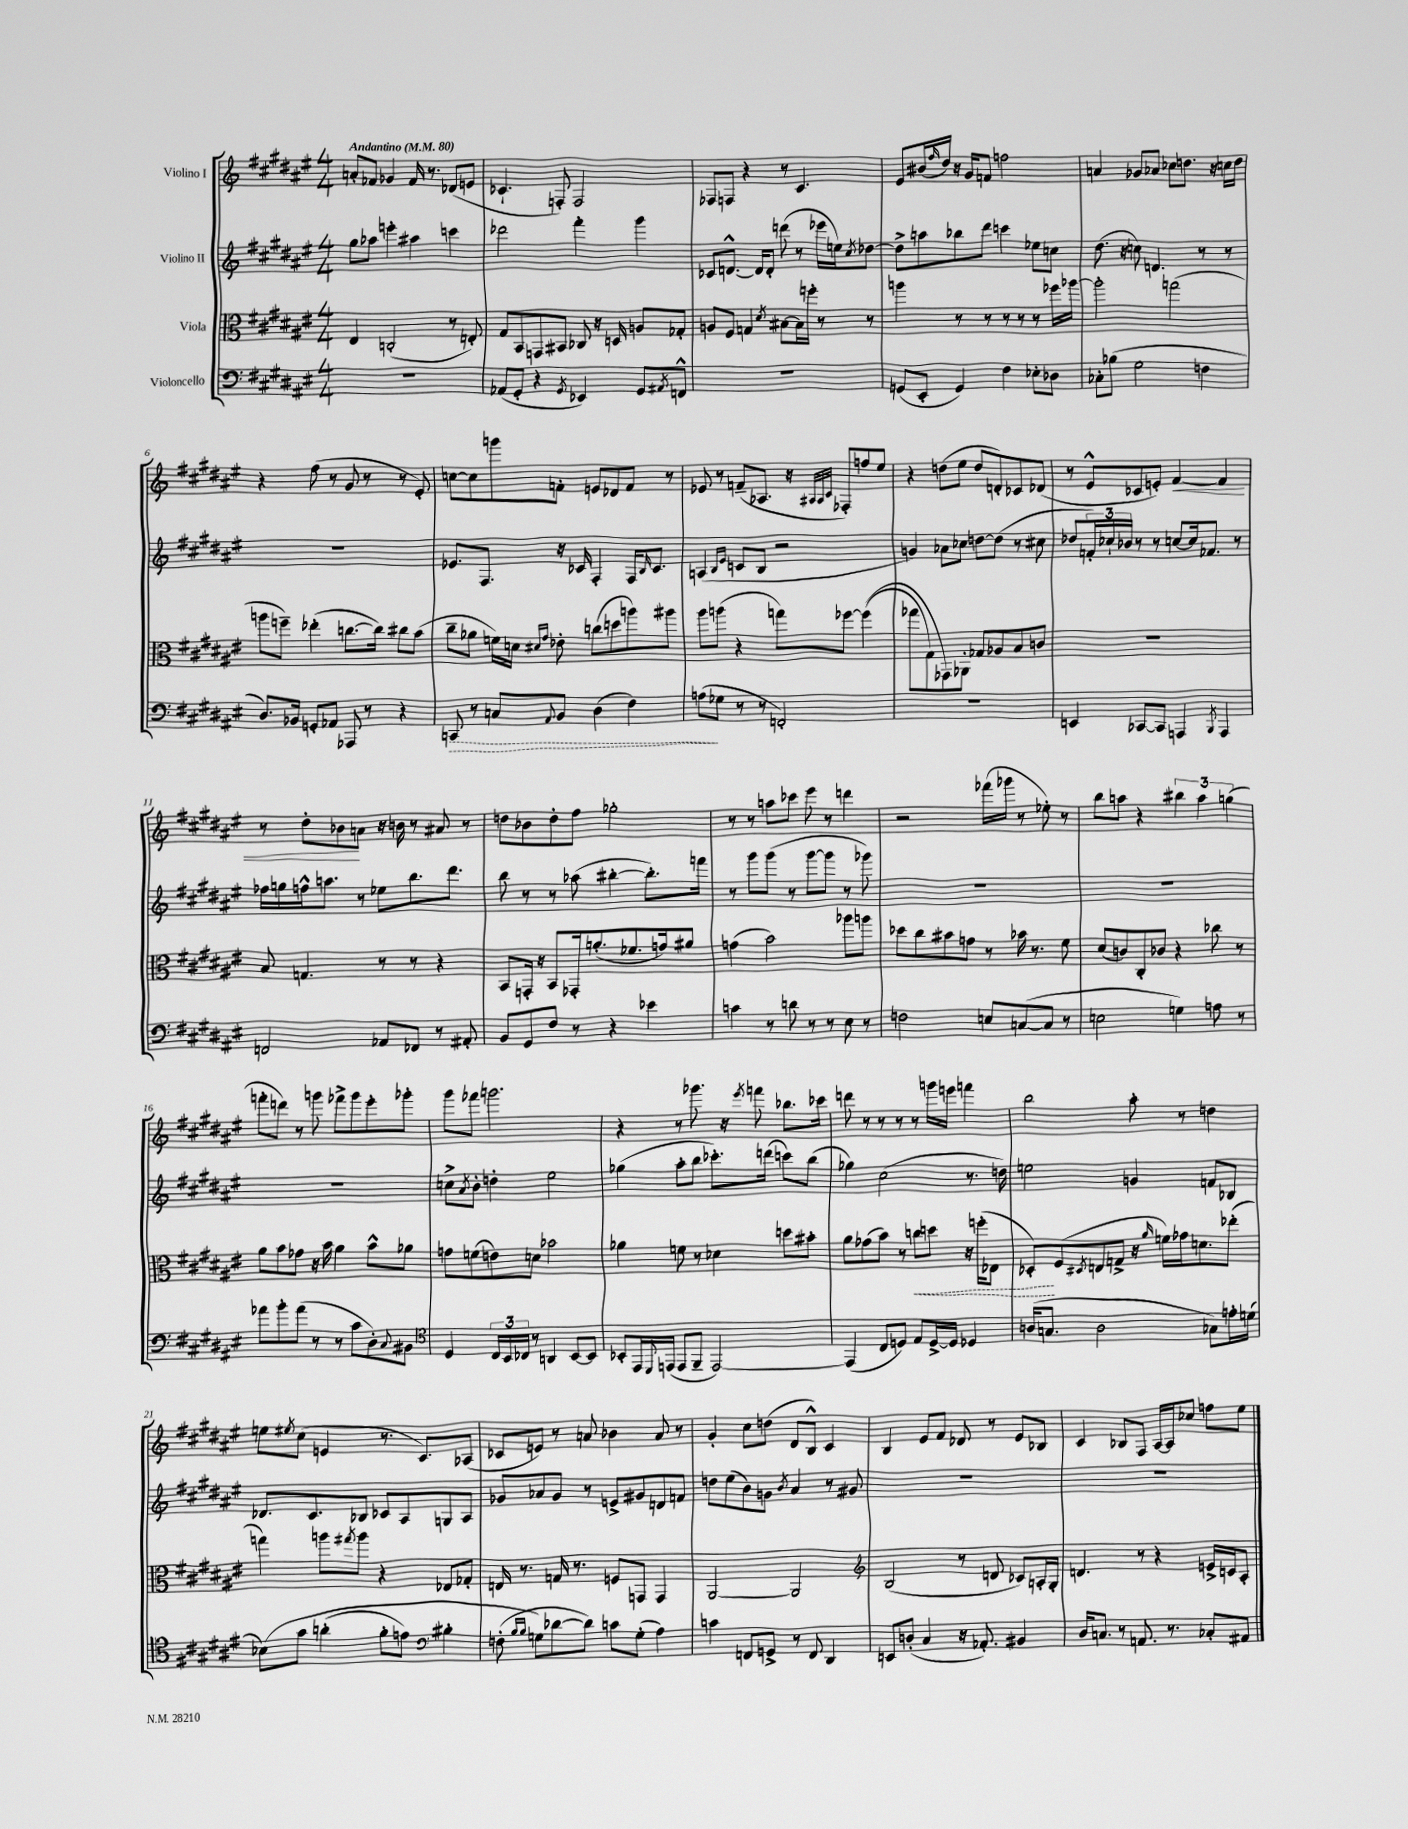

**kern	**dynam	**kern	**dynam	**kern	**kern	**dynam
*part4	*part4	*part3	*part3	*part2	*part1	*part1
*staff4	*staff4	*staff3	*staff3	*staff2	*staff1	*staff1
*I"Violoncello	*	*I"Viola	*	*I"Violino II	*I"Violino I	*
*clefF4	*	*clefC3	*	*clefG2	*clefG2	*
*k[f#c#g#d#a#e#]	*	*k[f#c#g#d#a#e#]	*	*k[f#c#g#d#a#e#]	*k[f#c#g#d#a#e#]	*
*M4/4	*	*M4/4	*	*M4/4	*M4/4	*
*MM80	*	*MM80	*	*MM80	*MM80	*
=1	=1	=1	=1	=1	=1	=1
!	!	!	!	!	!LO:TX:a:B:t=Andantino	!
1r	.	4E#/	.	8gg#\L	8an'/L	.
.	.	.	.	8aa-X\J	8f-X/J	.
.	.	(2Cn'/	.	4eeen'\	4g-X/	.
.	.	.	.	4aa#X\	16f-/	.
.	.	.	.	.	8.r	.
.	.	8r	.	4cccn\	(8d-X/L	.
.	.	8En'/)	.	.	8en/J	.
=2	=2	=2	=2	=2	=2	=2
(8AA-X/L	.	8G#/L	.	2ddd-X\	4.c-X`/	.
8GG#'/J	.	8BB/	.	.	.	.
4r	.	8GGn/	.	.	.	.
.	.	8BB#X/J	.	.	8Fn'/)	.
8qGG#/	.	.	.	.	.	.
4EE-X/)	.	8C-X/	.	4fff#'\	2F/	.
.	.	16r	.	.	.	.
.	.	16Dn/	.	.	.	.
8GG#/L	.	8An/L	.	4ggg#\	.	.
8qAA#X/	.	.	.	.	.	.
8FFn^^/J	.	8G-X'/J	.	.	.	.
=3	=3	=3	=3	=3	=3	=3
1r	.	8An/L	.	8c-X/L	8F-X/L	.
.	.	8F#/J	.	[8.dn^^/J	8Fn/J	.
.	.	4Gn/	.	.	4r	.
.	.	.	.	16d/KL]	.	.
.	.	.	.	8d'/J	.	.
.	.	8qd#/	.	.	.	.
.	.	[8B#X\L	.	(8dddn\	8r	.
.	.	16B#\L]	.	8r	4.c#/	.
.	.	16ffn'\JJ	.	.	.	.
.	.	8r	.	16eee-X\LL	.	.
.	.	.	.	16een\J)	.	.
.	.	.	.	8qcc#/	.	.
.	.	8r	.	[8dd-X\J	.	.
=4	=4	=4	=4	=4	=4	=4
(8GGn/L	.	4aan\	.	8dd-^\L]	8e#/L	.
8EE#'/J	.	.	.	8aan\	(16b#X/L	.
.	.	.	.	.	16qqff#/	.
.	.	.	.	.	16dd#/JJ)	.
4GG/)	.	8r	.	8bb-X\	16r	.
.	.	.	.	.	16g#/KL	.
.	.	8r	.	8ddd#\J	8fn/J	.
4F#\	.	8r	.	4cccn\	2ffn\	.
.	.	8r	.	.	.	.
8E-X'\L	.	8r	.	8ee-X\L	.	.
8D-X\J	.	16ff-X\LL	.	8ccn\J	.	.
.	.	[16aa-X\JJ	.	.	.	.
=5	=5	=5	=5	=5	=5	=5
8C-X'\L	.	2aa-'\]	.	(8.dd#\	4an/	.
(8B-X\J	.	.	.	.	.	.
.	.	.	.	16r	.	.
2G#\	.	.	.	8ccn\)	8g-X/L	.
.	.	.	.	4.dn/	8a-X/J	.
.	.	(2ggn\	.	.	8cc-X\L	.
.	.	.	.	.	8.ddn\J	.
4Fn\	.	.	.	8r	.	.
.	.	.	.	.	16r	.
.	.	.	.	8r	16ccn\LL	.
.	.	.	.	.	16dd\JJ	.
!!LO:LB:g=z
=6	=6	=6	=6	=6	=6	=6
8.D#/L)	.	8aan\L	.	1r	4r	.
.	.	8ffn~\J)	.	.	.	.
16BB-X/Jk	.	.	.	.	.	.
8GGn'/L	.	(4ee-X'\	.	.	(8ff#\	.
8AA-X/J	.	.	.	.	8r	.
8AAA-X/	.	[8.ccn\L	.	.	8g#/	.
8r	.	.	.	.	8r	.
.	.	16cc\Jk])	.	.	.	.
4r	.	8cc#X\L	.	.	8r	.
.	.	(8b\J	.	.	8e#'/)	.
=7	=7	=7	=7	=7	=7	=7
!	!LO:HP:b	!	!	!	!	!
8CCn/	>	8cc#~\L	.	8.e-X/L	[8ccn\L	.
8r	.	8a-X\J	.	.	8cc\]	.
.	.	.	.	8.F#/J	.	.
8Cn/L	.	16fn\LL)	.	.	8gggn\	.
.	.	16dn\JJ	.	.	.	.
.	.	16qqd#X/LL	.	.	.	.
8qqAA#/	.	16qqg#/JJ	.	.	.	.
8BB/J	.	8e-X'\	.	16r	8fn'\J	.
.	.	.	.	16c-X/	.	.
(4D#\	.	(8ccn\L	.	4F#'/	8en/L	.
.	.	8ddn\	.	.	8d-X/	.
4F#\)	.	8aan\)	.	16F#/KL	8f/J	.
.	.	.	.	16qqB/	.	.
.	.	.	.	8.c-/J	.	.
.	.	8aa#X\J	.	.	8r	.
=8	=8	=8	=8	=8	=8	=8
(8An\L	.	8aa#\L	.	(4An/	8e-X/	.
8G-X\J	]	(8aan\J	.	.	8r	.
.	.	.	.	16qqB/LL	.	.
.	.	.	.	16qqe#/JJ	.	.
8r	.	4r	.	8cn/L	(8fn~/L	.
8r	.	.	.	8B/J	8.A-X/J	.
2FFn'/)	.	8ggn\L)	.	2r	.	.
.	.	.	.	.	16r	.
.	.	.	.	.	32qqA#X/LLL	.
.	.	.	.	.	32qqA#/	.
.	.	.	.	.	32qqc#/JJJ	.
.	.	[8ff-X\J	.	.	8F-X'/L)	.
.	.	((4ff-\]	.	.	8ffn/	.
.	.	.	.	.	8ee#/J	.
=9	=9	=9	=9	=9	=9	=9
1r	.	8gg-X\L	.	4gn/)	4r	.
.	.	8G#\)	.	.	.	.
.	.	8GG-X\)	.	8a-X\L	(8ddn\L	.
.	.	8AA-X'\J	.	8cc-X\J	8ee#\J	.
.	.	8G-X/L	.	[8ddn\L	8dd/L	.
.	.	8A-X/	.	(8dd\J]	8dn'/)	.
.	.	8B/	.	8r	8c-X/	.
.	.	8cn/J	.	8cc#X\	(8d-X/J	.
=10	=10	=10	=10	=10	=10	=10
4EEn/	.	1r	.	8dd-X/L	8r	.
.	.	.	.	24fn'/L)	8e#^^/L	.
.	.	.	.	24cc-X`/	.	.
.	.	.	.	24b-X/JJ	.	.
[8CC-X/L	.	.	.	8r	8c-X/	.
8CC-/J]	.	.	.	8r	8en'/J)	.
!	!	!	!	!	!	!LO:HP:b
4AAAn/	.	.	.	[8ccn/L	[4f#/	<
.	.	.	.	16cc/k]	.	.
.	.	.	.	8.f-X/J	.	.
8qBBB/	.	.	.	.	.	.
4AAA/	.	.	.	.	4f#/]	.
.	.	.	.	8r	.	.
!!LO:LB:g=z
=11	=11	=11	=11	=11	=11	=11
2FFn/	.	8B/	.	16ff-X\LL	8r	.
.	.	.	.	16ggn\	.	.
.	.	4.Gn/	.	16ffn^^\J	8dd#'\L	.
.	.	.	.	8.aan\J	.	.
.	.	.	.	.	8b-X\	.
.	.	.	.	8r	8an\J	[
8AA-X/L	.	8r	.	8ee-X\L	16r	.
.	.	.	.	.	16bn\	.
8FF-X/J	.	8r	.	8.bb\	8r	.
8r	.	4r	.	.	8a#X/	.
.	.	.	.	8.ddd#\J	.	.
8AA#X'/	.	.	.	.	8r	.
=12	=12	=12	=12	=12	=12	=12
8BB/L	.	8BB/L	.	8bb\	8ddn\L	.
8GG#/	.	16GGn'/Jk	.	8r	8b-X\	.
.	.	16r	.	.	.	.
8F#/J	.	8BB/L	.	8r	8dd'\	.
8r	.	16GG-X'/k	.	(8aa-X\	8ff#\J	.
.	.	(8.an'/	.	.	.	.
4r	.	.	.	[4bb#X'\	2gg-X'\	.
.	.	8.f-X/	.	.	.	.
4e-X\	.	.	.	8.bb#'\L])	.	.
.	.	16gn/k)	.	.	.	.
.	.	8a#X/J	.	.	.	.
.	.	.	.	16fffn\Jk	.	.
=13	=13	=13	=13	=13	=13	=13
4cn\	.	(4gn\	.	8r	8r	.
.	.	.	.	8ggg#\L	8r	.
8r	.	2b\)	.	(8ggg#\J	8aan\L	.
8dn\	.	.	.	8r	8ccc-X\J	.
8r	.	.	.	[8ggg#\L	8eee#\	.
8r	.	.	.	8ggg#\J]	8r	.
8E#\	.	8aa-X\L	.	8r	4dddn\	.
8r	.	8aan\J	.	8ggg-X\)	.	.
=14	=14	=14	=14	=14	=14	=14
2Fn\	.	8dd-X\L	.	1r	2r	.
.	.	8cc#\	.	.	.	.
.	.	8b#X\	.	.	.	.
.	.	8gn\J	.	.	.	.
8En/L	.	8r	.	.	(16fff-X\LL	.
.	.	.	.	.	16ggg-X\JJ	.
([8Cn/	.	16b-X\	.	.	8r	.
.	.	8.r	.	.	.	.
8C/J]	.	.	.	.	8ee-X'\)	.
8r	.	8f#\	.	.	8r	.
=15	=15	=15	=15	=15	=15	=15
2En\	.	(8d#/L	.	1r	8bb\L	.
.	.	8cn/)	.	.	8aan\J	.
.	.	8C#'/	.	.	4r	.
.	.	8c-X/J	.	.	.	.
4Gn\)	.	4r	.	.	6bb#X\	.
.	.	.	.	.	6aa\	.
8An\	.	8cc-X\	.	.	.	.
.	.	.	.	.	(6ggn\	.
8r	.	8r	.	.	.	.
!!LO:LB:g=z
=16	=16	=16	=16	=16	=16	=16
8a-X\L	.	8a#\L	.	1r	8fffn'\L	.
8b'\	.	8b\	.	.	8dddn\J)	.
(8a-\J	.	8g-X\J	.	.	8r	.
8r	.	16r	.	.	8gggn\	.
.	.	16b\	.	.	.	.
8r	.	4a#\	.	.	8fff-X^\L	.
8c#\L	.	.	.	.	8ggg\	.
8D#'\)	.	8b^^\L	.	.	8eee#'\	.
8qqC#/	.	.	.	.	.	.
8BB#X\J	.	8a-X\J	.	.	8ggg-X'\J	.
=17	=17	=17	=17	=17	=17	=17
*clefC4	*	*	*	*	*	*
4D#/	.	8gn\L	.	8ccn^\L	8ggg#\L	.
.	.	.	.	8qa#/	.	.
.	.	(8fn\	.	8b'\J	8fff-X\J	.
24C#/LL	.	8en\)	.	4ddn'\	2.gggn\	.
24BB/	.	.	.	.	.	.
24C-X/JJ	.	.	.	.	.	.
8r	.	8dn\J	.	.	.	.
4AAn/	.	2b-X\	.	2ee#\	.	.
[8BB/L	.	.	.	.	.	.
8BB/J]	.	.	.	.	.	.
=18	=18	=18	=18	=18	=18	=18
8BB-X'/L	.	4a-X\	.	(4gg-X\	4r	.
16EE#/L	.	.	.	.	.	.
8qqDD#/	.	.	.	.	.	.
(16EEn/JJ	.	.	.	.	.	.
8EE/L	.	8fn\	.	8aa#'\L	8r	.
8FF#~/J	.	8r	.	8bb\J	8.ggg-X\	.
[2EE/)	.	4d-X\	.	8.ccc-X'\L)	.	.
.	.	.	.	.	16r	.
.	.	.	.	.	8qeee#/	.
.	.	.	.	.	8fffn\	.
.	.	.	.	(16dddn\Jk	.	.
.	.	8ddn\L	.	8cccn\L)	8.bb-X\L	.
.	.	8b#X'\J	.	(8bb\J	.	.
.	.	.	.	.	16ccc-X\Jk	.
=19	=19	=19	=19	=19	=19	=19
(4EE/]	.	8a#\L	.	4gg-X\)	8dddn\	.
.	.	(8g-X\	.	.	8r	.
8C#/L	.	8b\J)	.	(2cc#\	8r	.
8Dn/J)	.	8r	.	.	8r	.
!	!	!	!LO:HP:b	!	!	!
8E#/L	.	8ccn\L	<	.	8r	.
[16D^/L	.	8ddn\J	.	.	16gggn\LL	.
16D/JJ]	.	.	.	.	16eeen\JJ	.
4D-X/	.	16r	.	8.r	4fffn\	.
.	.	(16ffn'\KL	.	.	.	.
.	.	8E-X\J	.	.	.	.
.	.	.	.	16ddn\)	.	.
=20	=20	=20	=20	=20	=20	=20
(16An/KL	.	8D-X'/L)	.	2een\	2bb\	.
8.Gn/J	.	.	.	.	.	.
.	.	(8F#/	[	.	.	.
.	.	8qD#X/	.	.	.	.
2A\	.	8En/	.	.	.	.
.	.	8Gn^/J	.	.	.	.
.	.	16r	.	4gn/	8aa#'\	.
.	.	16qqa#/	.	.	.	.
.	.	16fn\LL)	.	.	.	.
.	.	16g-X\J	.	.	8r	.
.	.	8.dn\	.	.	.	.
8G-X\L)	.	.	.	8fn/L	4ddn\	.
16en'\L	.	(8ee-X'\J	.	8B-X/J	.	.
(16dn\JJ	.	.	.	.	.	.
!!LO:LB:g=z
=21	=21	=21	=21	=21	=21	=21
(8B-X\L)	.	4ggn\)	.	8.d-X/L	8een\L	.
.	.	.	.	.	8qee#X/	.
8g#\J	.	.	.	.	(8cc#\J	.
.	.	.	.	8.c#/	.	.
(4an'\	.	8aan\L	.	.	4en/	.
.	.	8qgg#X/	.	.	.	.
.	.	8aa\J	.	8B-X/J	.	.
8f#'\L	.	4r	.	8c-X/L	8.r	.
8en\J)	.	.	.	8A#/	.	.
.	.	.	.	.	8.c#/L)	.
*clefF4	*	*	*	*	*	*
4B#X'\	.	8E-X/L	.	8Gn/	.	.
.	.	8G-X'/J	.	8A#/J	(8A-X/J	.
=22	=22	=22	=22	=22	=22	=22
(8Fn'\	.	16En/	.	8g-X/L	8c-X/L	.
.	.	8.r	.	.	.	.
16qqB/LL	.	.	.	.	.	.
16qqB/JJ	.	.	.	.	.	.
8Gn\L)	.	.	.	8a-X/	8en/J)	.
[8d-X\	.	16Gn/	.	8g-/J	8r	.
.	.	8.r	.	.	.	.
8d-\J])	.	.	.	8r	8an/	.
8cn\L	.	8Fn/L	.	8en^/L	4b-X\	.
(8G'\J	.	8GGn/J	.	8g#X/	.	.
4A#\)	.	4GG/	.	8dn/	8a/	.
.	.	.	.	8fn/J	8r	.
=23	=23	=23	=23	=23	=23	=23
4cn\	.	[2AA#/	.	8ddn\L	4g#'/	.
.	.	.	.	(8ee#\	.	.
8FFn/L	.	.	.	8b\)	8cc#\L	.
8GGn^/J	.	.	.	8gn\J	(8ddn\J	.
.	.	.	.	8qb/	.	.
8r	.	2AA#/]	.	4a#/	8d#/L	.
8FF/	.	.	.	.	8B^^/J)	.
4DD#/	.	.	.	8r	4c#/	.
.	.	.	.	8g#X/	.	.
=24	=24	=24	=24	=24	=24	=24
*	*	*clefG2	*	*	*	*
8EEn/L	.	(2B/	.	1r	4B/	.
(8Dn'/J	.	.	.	.	.	.
4C#/	.	.	.	.	8e#/L	.
.	.	.	.	.	8f#/J	.
16r	.	8r	.	.	8d-X/	.
8.AA-X'/)	.	.	.	.	.	.
.	.	8dn/	.	.	8r	.
4BB#X/	.	8c-X/L)	.	.	8e#/L	.
.	.	16An'/L	.	.	8B-X/J	.
.	.	16G#'/JJ	.	.	.	.
=25	=25	=25	=25	=25	=25	=25
16D#/KL	.	4.dn/	.	1r	4c#/	.
8.Cn/J	.	.	.	.	.	.
8r	.	.	.	.	8B-X/L	.
8.AAn/	.	8r	.	.	8F#/J	.
.	.	4r	.	.	[16A#/LL	.
8.r	.	.	.	.	16A#/J]	.
.	.	.	.	.	8cc-X/J	.
8C-X'/L	.	16en^/LL	.	.	8ffn\L	.
.	.	16cn/J	.	.	.	.
8AA#X/J	.	8A#'/J	.	.	8ee#\J	.
==	==	==	==	==	==	==
*-	*-	*-	*-	*-	*-	*-
